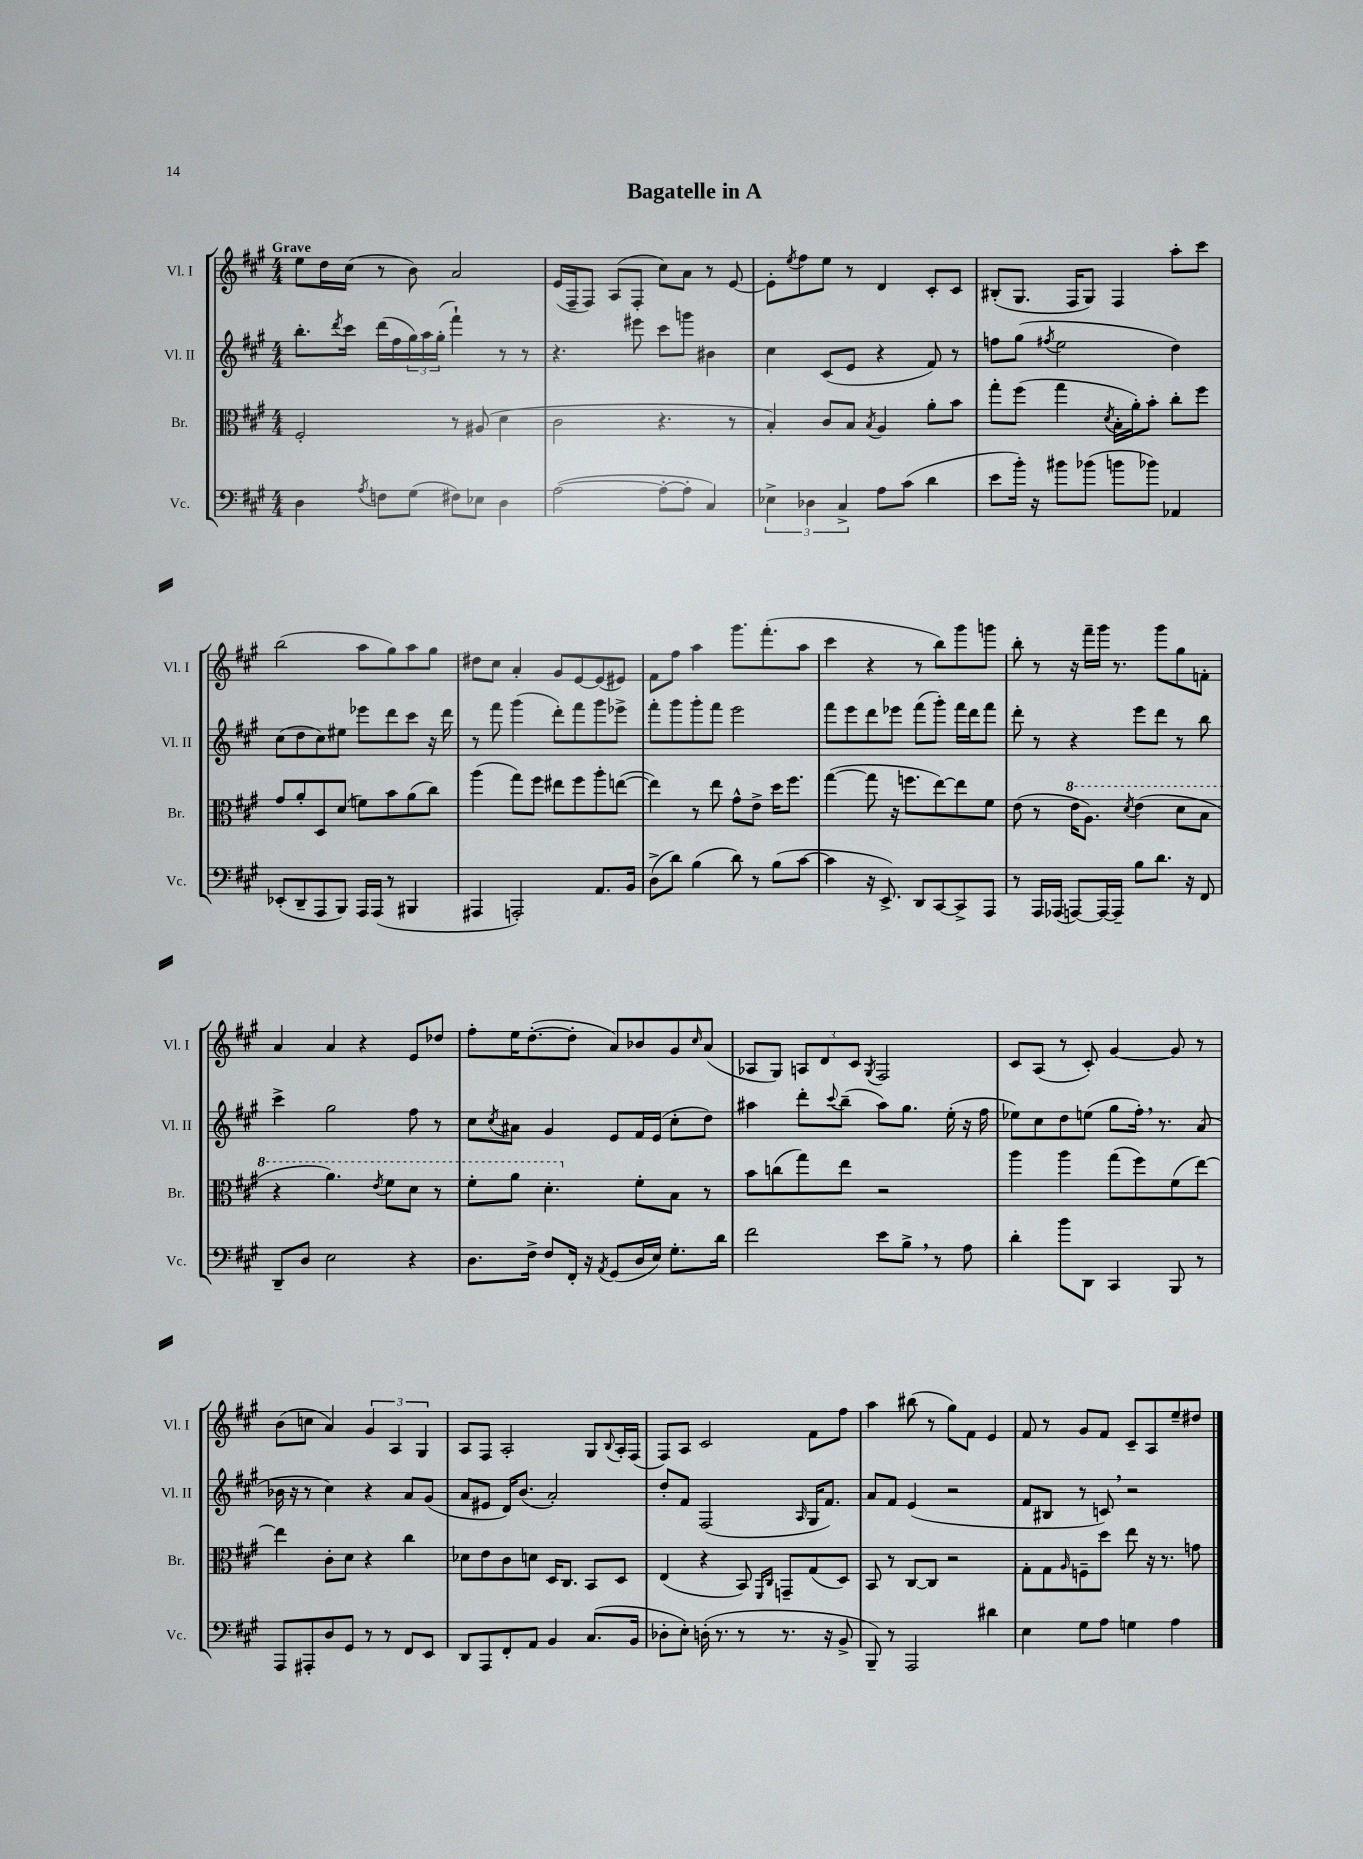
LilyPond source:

\header { title = "Bagatelle in A" }
<<
\new StaffGroup <<
\new Staff = "s0" \with { instrumentName = "Vl. I" shortInstrumentName = "Vl. I" } {
    \clef treble \key a \major \numericTimeSignature \time 4/4 \tempo "Grave"
    e''8 d''16 cis''16( r8 b'8) a'2 |
    e'16( fis16-- fis8) a8( fis8-. cis''8) a'8 r8 e'8~ |
    e'8-. \acciaccatura { e''8 } fis''8 e''8 r8 d'4 cis'8-. cis'8 |
    bis8-.( gis8. fis16 gis8) fis4 a''8-. cis'''8 |
    b''2( a''8 gis''8) a''8 gis''8 |
    dis''8 cis''8 a'4-. gis'8 e'8~ e'8( eis'8) |
    fis'8 fis''8 a''4 gis'''8. fis'''8.-.( a''8 |
    cis'''4 r4 r8 b''8) gis'''8 g'''8 |
    b''8-. r8 r16 fis'''16-- gis'''16 r8. gis'''8 gis''8 f'8-. |
    a'4 a'4 r4 e'8 des''8 |
    fis''8-. e''16 d''8.~-.( d''8-. a'8) bes'8 gis'8 \grace { cis''16 } a'8( |
    aes8 gis8) \tuplet 3/2 { a8 d'8 cis'8 } \acciaccatura { gis8 } fis2 |
    cis'8 a8( r8 cis'8-.) gis'4~ gis'8 r8 |
    b'8( c''8 a'4) \tuplet 3/2 { gis'4 a4 gis4 } |
    a8 fis8 a2-. gis8 \appoggiatura { b8 } a16-. fis16( |
    fis8) a8 cis'2 fis'8 fis''8 |
    a''4 bis''8( r8 gis''8) fis'8 e'4 |
    fis'8 r8 gis'8 fis'8 cis'8-- a8 e''8-- dis''8 \bar "|." |
}
\new Staff = "s1" \with { instrumentName = "Vl. II" shortInstrumentName = "Vl. II" } {
    \clef treble \key a \major \numericTimeSignature \time 4/4
    b''8.-. \acciaccatura { d'''8 } cis'''16 d'''16( fis''16 \tuplet 3/2 { gis''16) a''16 gis''16-.( } fis'''4-!) r8 r8 |
    r4. eis'''8 cis'''8 g'''8 bis'4 |
    cis''4 cis'8( e'8 r4 fis'8) r8 |
    f''8 gis''8( \acciaccatura { fis''8 } e''2 d''4) |
    cis''8( d''8 cis''8) eis''8 ees'''8 d'''8 cis'''8 r16 d'''16 |
    r8 fis'''8 gis'''4( d'''8-.) fis'''8 gis'''8 ees'''8-> |
    fis'''8-. gis'''8 gis'''8-. fis'''8 e'''2 |
    fis'''8 e'''8 d'''8 ees'''8 fis'''8( gis'''8-.) fis'''16 d'''16 fis'''8 |
    d'''8-. r8 r4 e'''8 d'''8 r8 b''8 |
    cis'''4-> gis''2 fis''8 r8 |
    cis''8 \acciaccatura { cis''8 } ais'8 gis'4 e'8 fis'16 e'16( cis''8-. d''8) |
    ais''4 d'''8-. \appoggiatura { cis'''8 } b''8--( ais''8) gis''8. e''16-.( r16 fis''16 |
    ees''8) cis''8 d''8 e''8( gis''8 fis''16-.) \breathe r8. a'8( |
    bes'16 r16 r8 cis''4) r4 a'8 gis'8( |
    a'8 eis'8 d'16) b'8.( a'2-.) |
    d''8-. fis'8 fis2( \grace { a16 } gis16 fis'8.) |
    a'8 fis'8 e'4( r2 |
    fis'8 bis8 r8 c'8) \breathe r2 \bar "|." |
}
\new Staff = "s2" \with { instrumentName = "Br." shortInstrumentName = "Br." } {
    \clef alto \key a \major \numericTimeSignature \time 4/4
    fis2-. r8 ais8( d'4 |
    cis'2 r4. r8 |
    b4-.) cis'8 b8 \acciaccatura { b8 } a4 a'8-. b'8 |
    gis''8-. fis''8( gis''4 \acciaccatura { d'8 } b16-. a'16-.) b'8-. cis''8-. fis''8 |
    gis'8 a'8-. d8 d'8( f'8) b'8 a'8( cis''8) |
    a''4( gis''8) fis''8 eis''8 fis''8 a''8-. e''8~( |
    e''4) r8 e''8 gis'8-^ e'8-> d''16 fis''8. |
    gis''4~( gis''8 r16 f''8. e''8~) e''8 fis'8 |
    e'8( r8 \ottava #1 e''16 a'8.) \acciaccatura { d''8 } e''4( d''8 b'8 |
    r4 a''4.) \acciaccatura { e''8 } fis''8 d''8 r8 |
    fis''8-. a''8 d''4.-. \ottava #0 fis'8-. b8 r8 |
    b'8 c''8( gis''8) e''8 r2 |
    a''4 a''4 gis''8( fis''8) fis'8( e''8~) |
    e''4 cis'8-. d'8 r4 cis''4 |
    des'8 e'8 cis'8 d'8 d16 cis8. b,8 d8 |
    e4( r4 b,8) \grace { fis,16 cis16 } g,8-- gis8( d8) |
    b,8 r8 cis8~ cis8 r2 |
    gis8-. gis8 \grace { a16 } f8-- d''8 e''8 r16 r8. g'8 \bar "|." |
}
\new Staff = "s3" \with { instrumentName = "Vc." shortInstrumentName = "Vc." } {
    \clef bass \key a \major \numericTimeSignature \time 4/4
    d4 \acciaccatura { a8 } f8 gis8( fis8) ees8 d4 |
    a2~( a8~-. a8-. cis4) |
    \tuplet 3/2 { ees4-> des4 cis4-> } a8 cis'8( d'4 |
    e'8 b'16-.) r16 bis'8 bes'8( b'8 bes'8) aes,4 |
    ees,8-.( d,8-- a,,8 b,,8) a,,16 a,,16( r8 bis,,4 |
    ais,,4 a,,2-.) a,8. b,16 |
    d8->( d'8) b4( d'8) r8 b8( cis'8~ |
    cis'4 r16 e,8.->) d,8 cis,8~ cis,8-> a,,8 |
    r8 a,,16 aes,,16( a,,8~) a,,16~ a,,16-- b8 d'8. r16 fis,8 |
    d,8-- d8 e2 r4 |
    d8. fis16-> fis8 fis,16-. r16 \acciaccatura { a,8 } gis,8( d16 e16) gis8.-. d'16 |
    fis'2 e'8 b8-> \breathe r8 a8 |
    d'4-. b'8 d,8 cis,4 b,,8 r8 |
    a,,8 ais,,8-. d8 gis,8 r8 r8 fis,8 e,8 |
    d,8 a,,8 fis,8-. a,8 b,4 cis8.( b,16 |
    des8-. e8-.) d16-.( r8. r8 r8. r16 b,8-> |
    b,,8--) r8 a,,2 dis'4 |
    e4 gis8 a8 g4 a4 \bar "|." |
}
>>
>>
\layout { \context { \Score \remove "Bar_number_engraver" } }
